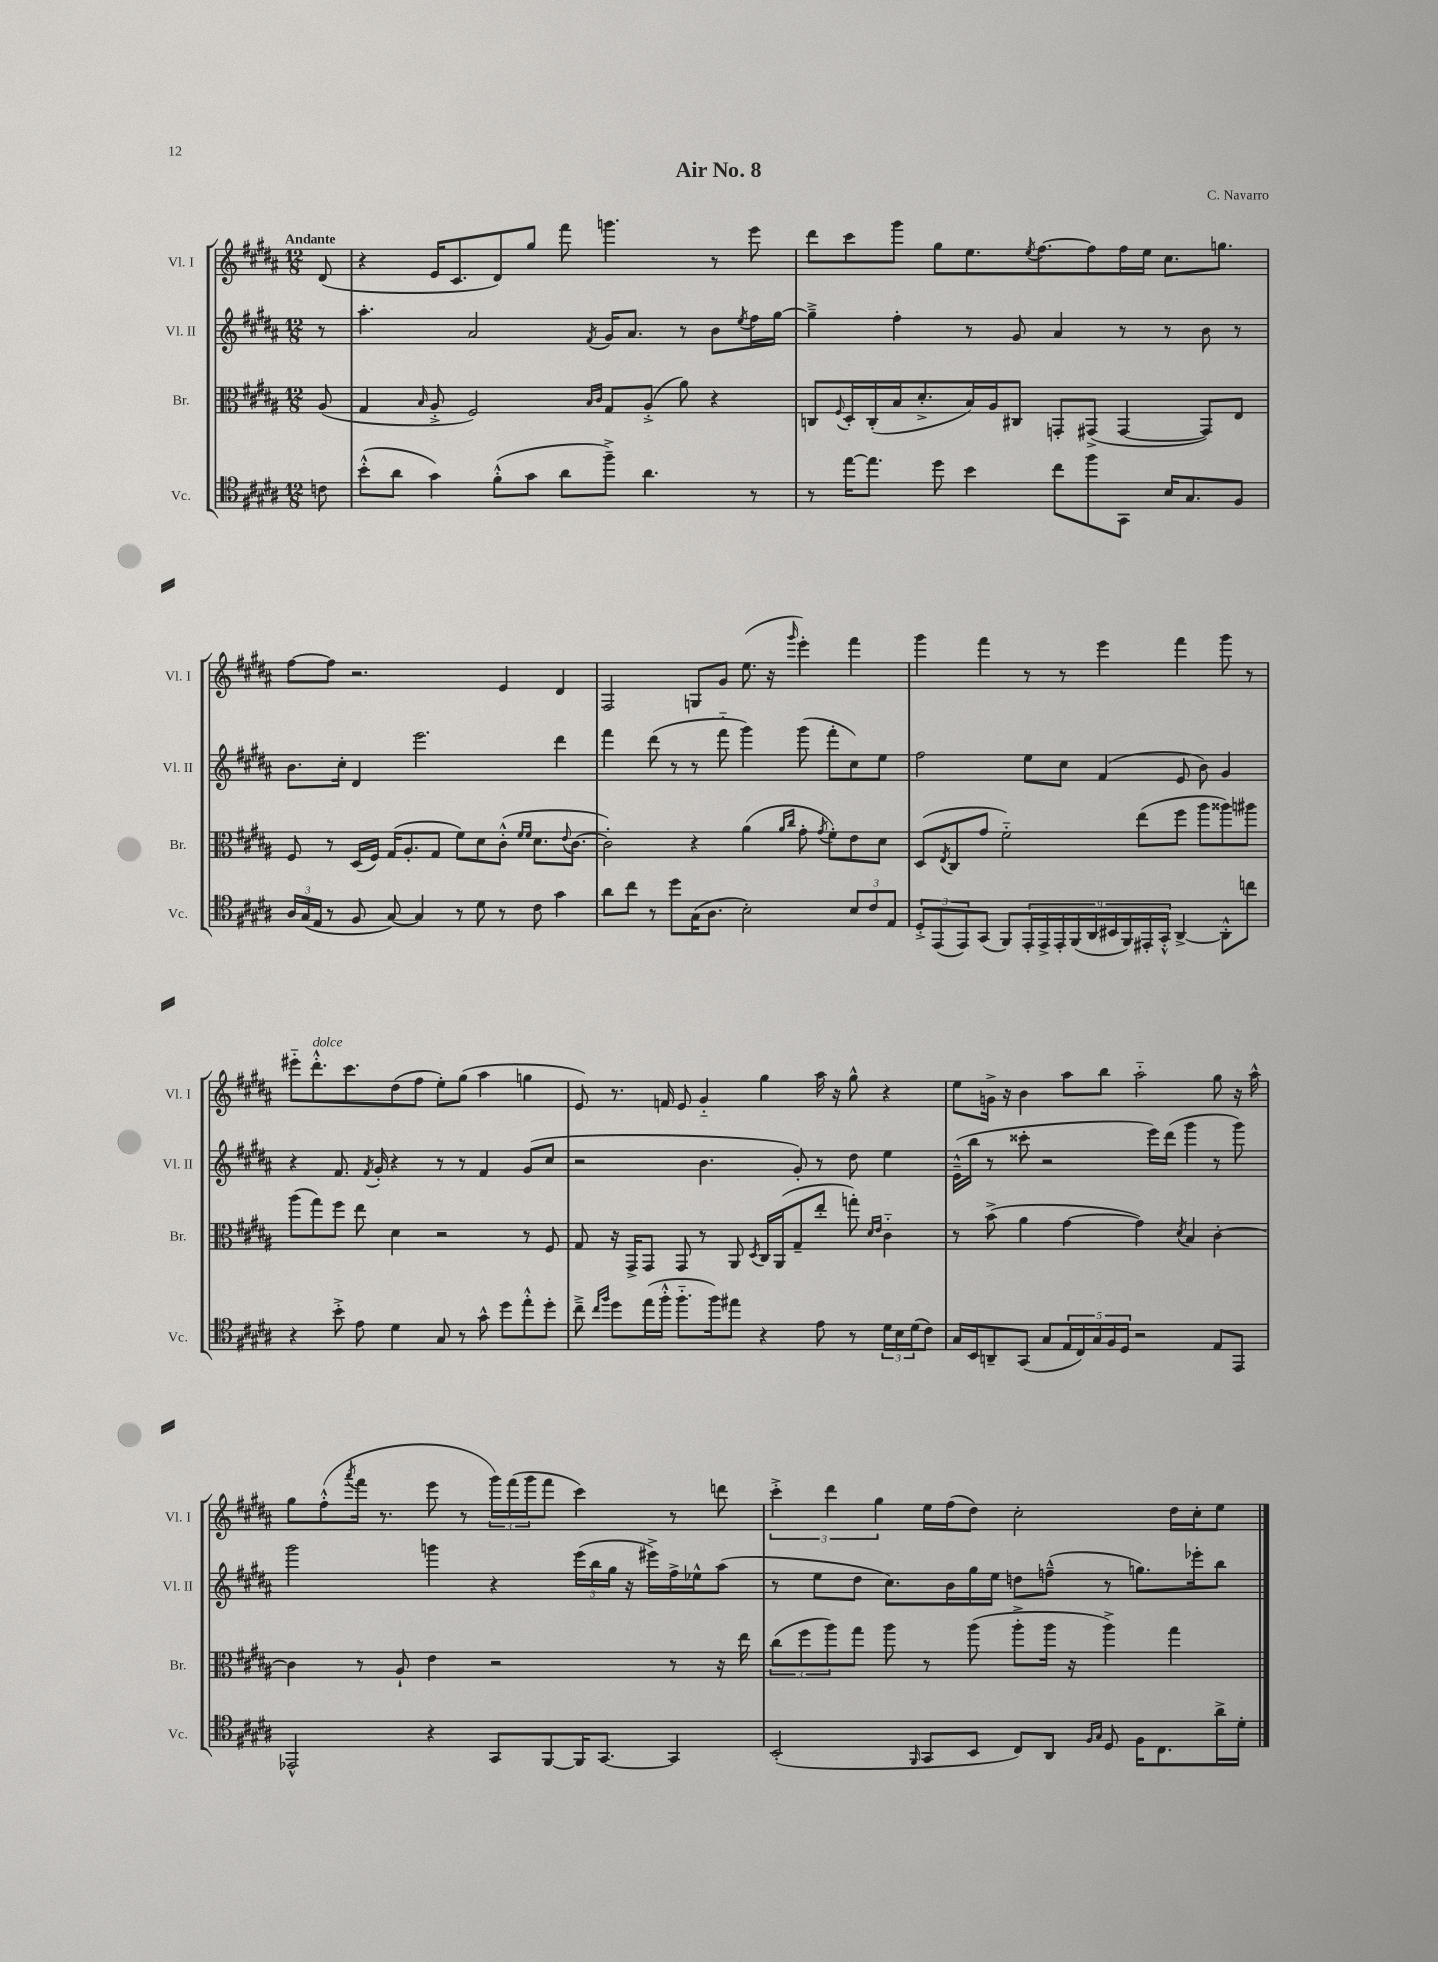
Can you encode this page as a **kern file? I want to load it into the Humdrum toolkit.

**kern	**kern	**kern	**kern
*staff4	*staff3	*staff2	*staff1
*clefC4	*clefC3	*clefG2	*clefG2
*k[f#c#g#d#a#]	*k[f#c#g#d#a#]	*k[f#c#g#d#a#]	*k[f#c#g#d#a#]
*M12/8	*M12/8	*M12/8	*M12/8
8c\	(8A#/	8r	(8d#/
=	=	=	=
(8b'^^\L	4G#/	4.aa#'\	4r
8a#\J	.	.	.
.	16qqB/	.	.
4g#\)	8A#'^/	.	16e/LK
.	.	.	8.c#/
.	2F#/)	2a#/	.
(8f#'^^\L	.	.	8d#/)
8g#\J	.	.	8gg#/J
8a#\L	.	.	8fff#\
.	16qqB/LL	.	.
.	16qqc#/JJ	8qf#/	.
8ff#~^\J)	8G#/L	16g#/LK	4.ggg\
.	.	8.a#/J	.
4.a#\	(8A#'^/J	.	.
.	8a#\)	8r	.
.	4r	8b\L	8r
.	.	8qee/	.
8r	.	16ff#\L	8eee\
.	.	[16gg#\JJ	.
=	=	=	=
8r	8C/L	4gg#~^\]	8ddd#\L
.	8qqF#/	.	.
[16ee\LK	16D#'/L	.	8ccc#\
8.ee\]J	(16C'/	.	.
.	16B/J	4ff#'\	8ggg#\J
.	8.d#'^/	.	.
8dd#\	.	.	8gg#\L
4b\	16B/L)	8r	8.ee\
.	16A#/J	.	.
.	8C#/J	8g#/	.
.	.	.	8qee/
.	.	.	[8.ff#\
8cc#\L	8GG'/L	4a#/	.
8ff#\	(8GG#^/J	.	8ff#\]
8GG#\J	[4GG#/	8r	16ff#\L
.	.	.	16ee\JJ
16B/LK	.	8r	8.cc#\L
8.G#/	.	.	.
.	8GG#/]L)	8b\	.
.	.	.	8.gg\J
8F#/J	8E/J	8r	.
=	=	=	=
24A#/LL	8F#/	8.b\L	[8ff#\L
(24G#/	.	.	.
24E/JJ	.	.	.
8r	8r	.	8ff#\]J
.	.	16cc#'\Jk	.
8F#/	(16D#/LL	4d#/	2.r
.	16F#/JJ)	.	.
[8G#/)	(16G#/LK	.	.
.	8.A#'/	.	.
4G#/]	.	2.eee\	.
.	8G#/J	.	.
8r	8f#\L)	.	.
8d#\	8d#\	.	.
8r	(8c#'^^\J	.	4e/
.	16qqf#/LL	.	.
.	16qqf#/JJ	.	.
8c#\	8.d#\L	.	.
4g#\	.	4ddd#\	4d#/
.	8qqe/	.	.
.	[8.c#\J	.	.
=	=	=	=
8a#\L	2c#'\])	4fff#\	2F#/
8cc#\J	.	.	.
8r	.	(8ddd#\	.
8dd#\L	.	8r	.
(16G#\K	4r	8r	8G/L
8.A#\J	.	.	.
.	.	8fff#'~\	8g#/J
2B'\)	(4a#\	4ggg#\)	(8.ee\
.	.	.	16r
.	16qqa#/LL	.	.
.	16qqcc#/JJ	.	16qqggg#/
.	8g#'\	(8ggg#\	4eee'\)
.	8qg#/	.	.
.	8f#'\L)	8fff#'\L	.
12B/L	8e\	8cc#\)	4fff#\
12c#/	.	.	.
.	8d#\J	8ee\J	.
12E/J	.	.	.
=	=	=	=
12D#'^/L	(8D#/L	2ff#\	4ggg#\
(12EE/	.	.	.
.	8qE/	.	.
.	8C#/	.	.
12EE/)	.	.	.
(8GG#/J	8g#/J	.	4fff#\
8FF#/L)	2f#'~\)	.	.
18EE'/L	.	8ee\L	8r
18EE^/	.	.	.
18EE'/	.	.	.
.	.	8cc#\J	8r
(18FF#/	.	.	.
18AA#/	.	.	.
.	.	(4f#/	4eee\
18BB#/	.	.	.
18FF#/)	.	.	.
.	(8ee\L	.	.
18EE#'/	.	.	.
18GG#'^^/JJ	.	.	.
[4AA#^/	8ff#\J	8e/	4fff#\
.	8aa#\L	8b\)	.
8AA#'^^\]L	8aa##\)	4g#/	8ggg#\
8cc\J	8aa#\J	.	8r
=	=	=	=
4r	(8aa#\L	4r	8eee#'~\L
.	8gg#\)	.	8.ddd#'^^\
8b'^\	8ff#\J	8.f#/	.
.	.	.	8.ccc#\
8e\	8ee\	.	.
.	.	8qf#/	.
.	.	16g#'/	.
4d#\	4d#\	4r	(8dd#\
.	.	.	8ff#\J
8G#/	2r	8r	8ee'\L)
8r	.	8r	(8gg#\J
8g#^^\	.	4f#/	4aa#\
8dd#\L	.	.	.
8ee'^^\	8r	(8g#/L	4gg\
8dd#'\J	8F#/	8cc#/J	.
=	=	=	=
8cc#~^\	8G#/	2r	8e/)
16qqcc#/LL	.	.	.
16qqff#/JJ	.	.	.
8dd#\L	16r	.	8.r
.	16GG#^/LK	.	.
(16ee\L	8GG#/J	.	.
16ff#'^^\JJ	.	.	16f/
8.ff#'~\L	8GG#/	.	8e/
.	8r	4.b\	4g#'~/
16ff#\k)	.	.	.
8ee#\J	8AA#/	.	.
.	8qD#/	.	.
4r	16C#/LL	.	4gg#\
.	(16AA#/J	.	.
.	8G#~/	8g#'/)	.
8e\	8ee'/J	8r	16aa#\
.	.	.	16r
8r	8gg'\)	8dd#\	8gg#^^\
.	16qqd#/LL	.	.
.	16qqe/JJ	.	.
24d#\LL	4c#'~\	4ee\	4r
24B\	.	.	.
(24d#\J	.	.	.
8c#\J)	.	.	.
=	=	=	=
16G#/LL	8r	(16e~^^\LL	8ee\L
16BB/J	.	16bb\JJ	.
8AA~/	(8b^\	8r	16g^\Jk
.	.	.	16r
(8GG#/J	4a#\	8ccc##'\	4b\
8G#/L	.	2r	.
20E/L	[4g#\	.	8aa#\L
20C#/)	.	.	.
20G#/	.	.	.
.	.	.	8bb\J
20F#/	.	.	.
20D#/JJ	.	.	.
2r	4g#\])	.	2aa#'~\
.	.	16eee\LL)	.
.	.	(16ddd#\JJ	.
.	8qd#/	.	.
.	4B/	4ggg#\	.
8E/L	[4c#'\	8r	8gg#\
8EE/J	.	8ggg#\)	16r
.	.	.	16aa#^^\
=	=	=	=
2EE-^^/	4c#\]	2ggg#\	8gg#\L
.	.	.	(8ff#'^^\
.	.	.	8qaaa#/
.	8r	.	16fff#\Jk
.	.	.	8.r
.	8A#`/	.	.
4r	4e\	4ggg\	8eee\
.	.	.	8r
8GG#/L	2r	4r	24ggg#\LL)
.	.	.	(24fff#\
.	.	.	24ggg#\J
[8FF#/	.	.	8fff#\J
16FF#/]K	.	(24eee\LL	4ccc#\)
.	.	24bb\	.
[8.GG#/J	.	.	.
.	.	24gg#\JJ	.
.	.	16r	.
.	.	16eee#^\LL)	.
4GG#/]	8r	16ff#^\	8r
.	.	16ee-^^\J	.
.	16r	(8aa#\J	8ddd\
.	16ee\	.	.
=	=	=	=
(2BB'/	(12cc#\L	8r	6ccc#'^\
.	12ff#\	.	.
.	.	8ee\L	.
.	12aa#\)	.	6ddd#\
.	8gg#\J	8dd#\J	.
.	.	.	6gg#\
.	8aa#\	8.cc#\L)	.
16qqFF#/	.	.	.
8GG#/L	8r	.	16ee\LL
.	.	16b\L	(16ff#\J
8BB/J	(8aa#\	16gg#\	8dd#\J)
.	.	16ee\JJ	.
8C#/L)	8aa#'^\L	8dd\L	2cc#'\
8AA#/J	16aa#\Jk	(8ff~^^\J	.
.	16r	.	.
16qqF#/LL	.	.	.
16qqG#/JJ	.	.	.
8D#/	4aa#^\)	8r	.
16F#\LK	.	8.gg\L)	.
8.C#\	.	.	.
.	4gg#\	.	16dd#\LL
.	.	16eee-'\k	16cc#'\J
16a#^\L	.	8bb\J	8ee\J
16d#'\JJ	.	.	.
==	==	==	==
*-	*-	*-	*-
